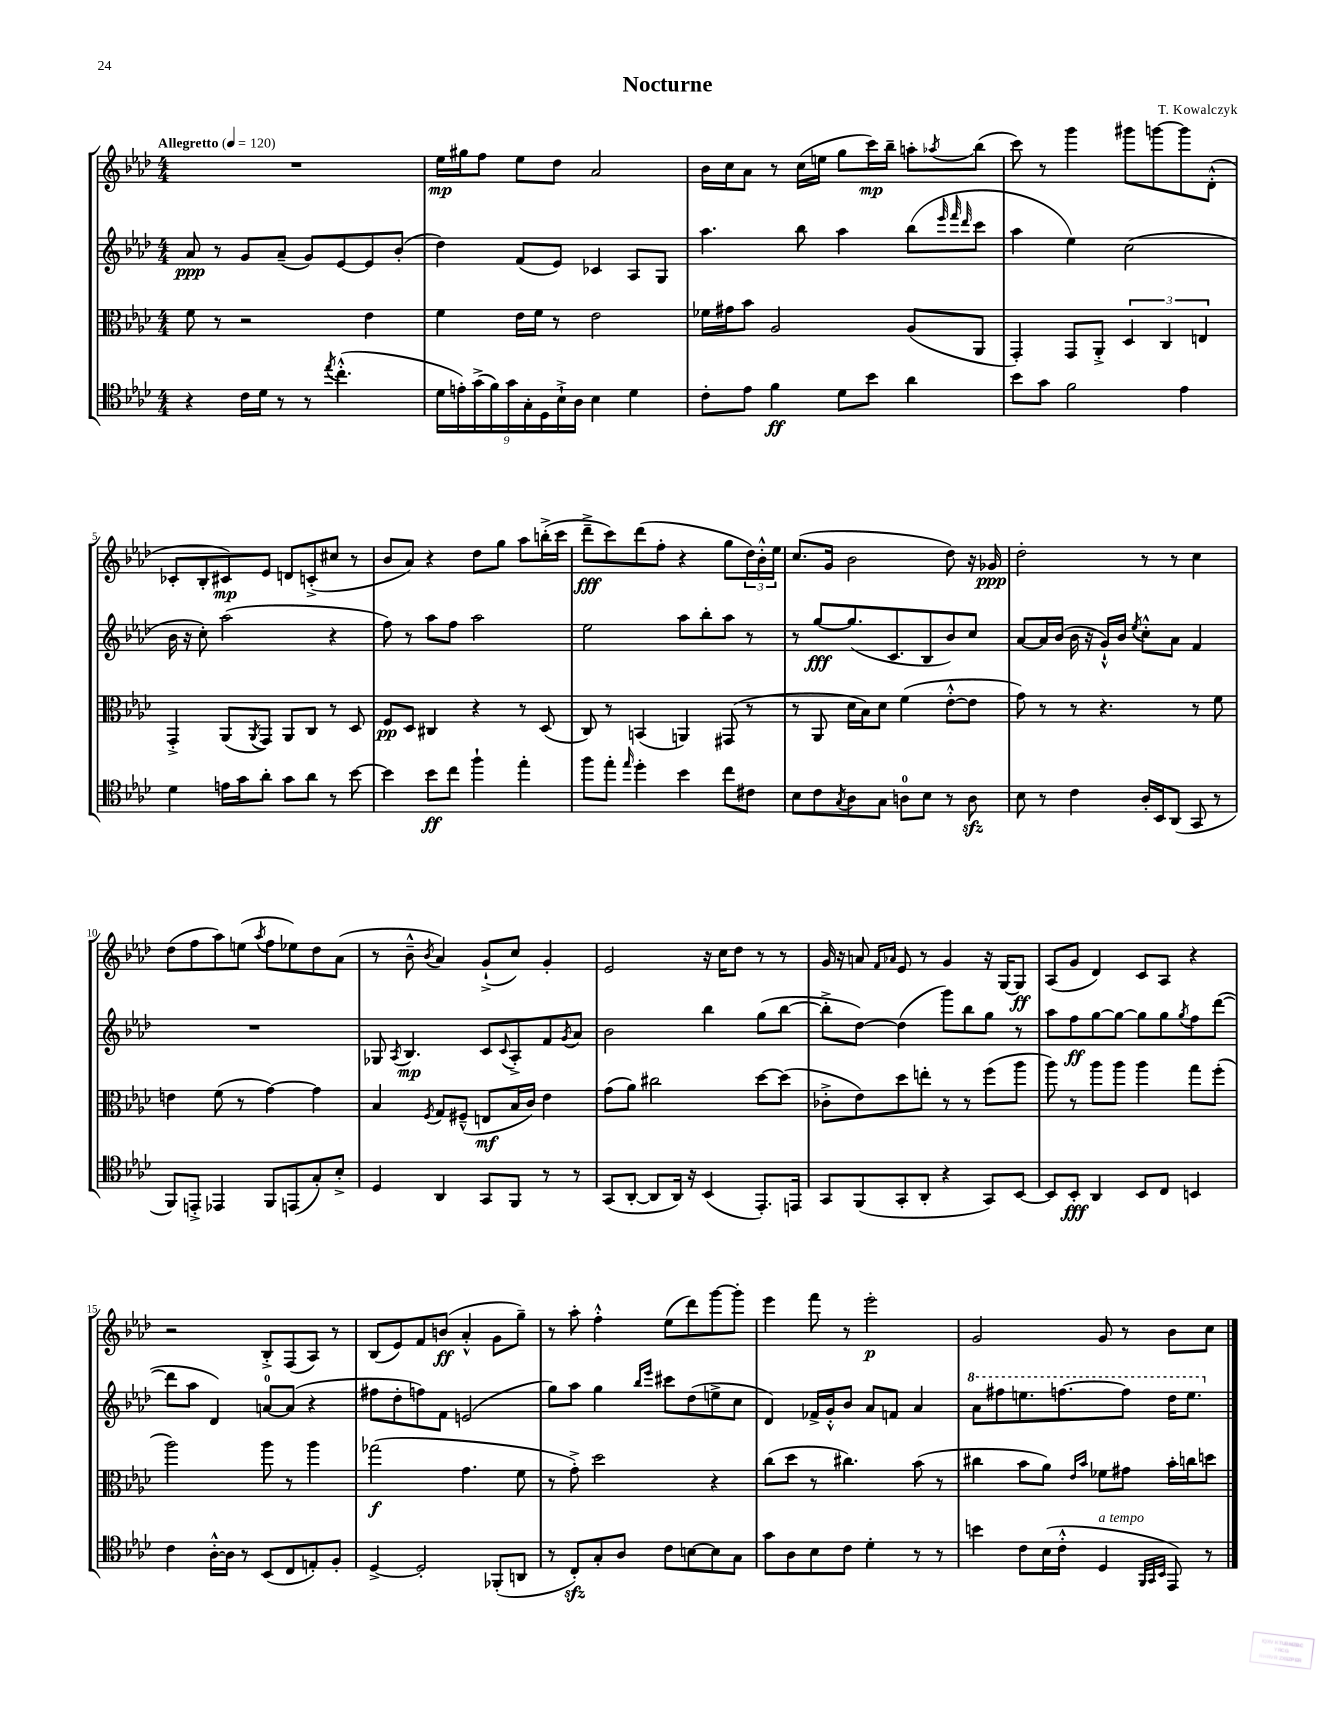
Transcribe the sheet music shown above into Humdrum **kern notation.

**kern	**dynam	**kern	**dynam	**kern	**dynam	**kern	**dynam
*part4	*part4	*part3	*part3	*part2	*part2	*part1	*part1
*staff4	*staff4	*staff3	*staff3	*staff2	*staff2	*staff1	*staff1
*clefC4	*	*clefC3	*	*clefG2	*	*clefG2	*
*k[b-e-a-d-]	*	*k[b-e-a-d-]	*	*k[b-e-a-d-]	*	*k[b-e-a-d-]	*
*M4/4	*	*M4/4	*	*M4/4	*	*M4/4	*
*MM120	*	*MM120	*	*MM120	*	*MM120	*
=1	=1	=1	=1	=1	=1	=1	=1
!	!	!	!	!	!	!LO:TX:a:B:t=Allegretto	!
4r	.	8f\	.	8a-/	ppp	1r	.
.	.	8r	.	8r	.	.	.
16c\LL	.	2r	.	8g/L	.	.	.
16d-\JJ	.	.	.	.	.	.	.
8r	.	.	.	(8a-~/J	.	.	.
8r	.	.	.	8g/L)	.	.	.
8qee-/	.	.	.	.	.	.	.
(4.cc'^^\	.	.	.	[8e-/	.	.	.
.	.	4e-\	.	8e-/]	.	.	.
.	.	.	.	(8b-'/J	.	.	.
=2	=2	=2	=2	=2	=2	=2	=2
18d-\LL	.	4f\	.	4dd-\)	.	16ee-\LL	mp
18en'\)	.	.	.	.	.	.	.
.	.	.	.	.	.	16gg#X\J	.
(18g^\	.	.	.	.	.	.	.
.	.	.	.	.	.	8ff\J	.
18f\)	.	.	.	.	.	.	.
18g\	.	.	.	.	.	.	.
.	.	16e-\LL	.	(8f/L	.	8ee-\L	.
18G'\	.	.	.	.	.	.	.
.	.	16f\JJ	.	.	.	.	.
18D-\	.	.	.	.	.	.	.
.	.	8r	.	8e-/J)	.	8dd-\J	.
18B-`^\	.	.	.	.	.	.	.
18A-\JJ	.	.	.	.	.	.	.
4B-\	.	2e-\	.	4c-X/	.	2a-/	.
4d-\	.	.	.	8A-/L	.	.	.
.	.	.	.	8G/J	.	.	.
=3	=3	=3	=3	=3	=3	=3	=3
8c'\L	.	16f-X\LL	.	4.aa-\	.	16b-\LL	.
.	.	16g#X\J	.	.	.	16cc\J	.
8e-\J	.	8b-\J	.	.	.	8a-\J	.
4f\	ff	2A-/	.	.	.	8r	.
.	.	.	.	8bb-\	.	(16cc\LL	.
.	.	.	.	.	.	16een\JJ	.
8d-\L	.	.	.	4aa-\	.	8gg\L	.
8b-\J	.	.	.	.	.	16ccc\L)	mp
.	.	.	.	.	.	16bb-~\JJ	.
4a-\	.	(8A-/L	.	(8bb-\L	.	8aan'\L	.
.	.	.	.	32qqeee-/	.	.	.
.	.	.	.	32qqfff/	.	.	.
.	.	.	.	32qqddd-/	.	8qaa-X/	.
.	.	8AA-/J	.	8ccc\J	.	(8bb-\J	.
=4	=4	=4	=4	=4	=4	=4	=4
8b-\L	.	4GG'/)	.	4aa-\	.	8ccc\)	.
8g\J	.	.	.	.	.	8r	.
2f\	.	8GG/L	.	4ee-\)	.	4ggg\	.
.	.	8AA-'^/J	.	.	.	.	.
.	.	6D-/	.	(2cc\	.	8ggg#X\L	.
.	.	.	.	.	.	[8gggn\	.
.	.	6C/	.	.	.	.	.
4e-\	.	.	.	.	.	8ggg\]	.
.	.	6En/	.	.	.	.	.
.	.	.	.	.	.	(8d-'^^\J	.
!!LO:LB:g=z
=5	=5	=5	=5	=5	=5	=5	=5
4d-\	.	4GG'^/	.	16b-\	.	8c-X'/L	.
.	.	.	.	16r	.	.	.
.	.	.	.	8cc'\)	.	8B-'/	.
16en\LL	.	(8AA-/L	.	(2aa-\	.	8c#X/)	mp
16g\J	.	.	.	.	.	.	.
.	.	8qAA-/	.	.	.	.	.
8a-'\J	.	8GG/J)	.	.	.	8e-/J	.
8g\L	.	8AA-/L	.	.	.	8dn/L	.
8a-\J	.	8C/J	.	.	.	(8cn'^/	.
8r	.	8r	.	4r	.	8cc#X/J	.
[8b-\	.	8D-/	.	.	.	8r	.
=6	=6	=6	=6	=6	=6	=6	=6
4b-\]	.	8F/L	pp	8ff\)	.	8b-/L	.
.	.	8D-/J	.	8r	.	8a-/J)	.
8b-\L	ff	4C#X/	.	8aa-\L	.	4r	.
8cc\J	.	.	.	8ff\J	.	.	.
4ff`\	.	4r	.	2aa-\	.	8dd-\L	.
.	.	.	.	.	.	8gg\J	.
4ee-'\	.	8r	.	.	.	8aa-\L	.
.	.	(8D-/	.	.	.	(16bbn'^\L	.
.	.	.	.	.	.	16ccc\JJ	.
=7	=7	=7	=7	=7	=7	=7	=7
8ff\L	.	8C/)	.	2ee-\	.	8ddd-~^\L	fff
8ee-'\J	.	8r	.	.	.	8ccc\)	.
16qqee-/	.	.	.	.	.	.	.
4dd-'\	.	(4BBn/	.	.	.	(8ddd-\	.
.	.	.	.	.	.	8ff'\J	.
4b-\	.	4AAn/)	.	8aa-\L	.	4r	.
.	.	.	.	8bb-'\	.	.	.
8cc\L	.	(8GG#X/	.	8aa-\J	.	8gg\L	.
8c#X\J	.	8r	.	8r	.	24dd-\L)	.
.	.	.	.	.	.	24b-'^^\	.
.	.	.	.	.	.	24ee-\JJ	.
=8	=8	=8	=8	=8	=8	=8	=8
8B-\L	.	8r	.	8r	.	(8.cc/L	.
8c\	.	8AA-/	.	[8gg/L	fff	.	.
.	.	.	.	.	.	16g/Jk	.
8qG/	.	.	.	.	.	.	.
8A-\	.	16d-\LL	.	(8.gg/]	.	2b-\	.
.	.	16B-\J)	.	.	.	.	.
8G\J	.	8d-\J	.	.	.	.	.
.	.	.	.	8.c/	.	.	.
8An\L	.	(4f\	.	.	.	.	.
8B-\J	.	.	.	8B-/	.	.	.
8r	.	[8e-'^^\L	.	8b-/)	.	8dd-\)	.
8Azz\	.	8e-\J]	.	8cc/J	.	16r	.
.	.	.	.	.	.	16g-X/	ppp
=9	=9	=9	=9	=9	=9	=9	=9
8B-\	.	8g\)	.	[8a-/L	.	2dd-'\	.
8r	.	8r	.	16a-/L]	.	.	.
.	.	.	.	(16b-/JJ	.	.	.
4c\	.	8r	.	16b-\	.	.	.
.	.	.	.	16r	.	.	.
.	.	4.r	.	16g`^^/LL)	.	.	.
.	.	.	.	16b-/JJ	.	.	.
.	.	.	.	8qee-/	.	.	.
16A-'/LL	.	.	.	8cc'^^\L	.	8r	.
16BB-/J	.	.	.	.	.	.	.
(8AA-/J	.	.	.	8a-\J	.	8r	.
8GG/	.	8r	.	4f/	.	4cc\	.
8r	.	8f\	.	.	.	.	.
!!LO:LB:g=z
=10	=10	=10	=10	=10	=10	=10	=10
8FF/L)	.	4en\	.	1r	.	(8dd-\L	.
8EEn'^/J	.	.	.	.	.	8ff\	.
4EE-X/	.	(8f\	.	.	.	8aa-\)	.
.	.	8r	.	.	.	(8een\J	.
.	.	.	.	.	.	8qaa-/	.
8FF/L	.	[4g\)	.	.	.	8ff\L	.
(8EEn/	.	.	.	.	.	8ee-X\)	.
8G'/)	.	4g\]	.	.	.	8dd-\	.
8B-'^/J	.	.	.	.	.	(8a-\J	.
=11	=11	=11	=11	=11	=11	=11	=11
4D-/	.	4B-/	.	8G-X/	.	8r	.
.	.	.	.	8qA-/	.	.	.
.	.	.	.	4.B-/	mp	8b-~^^\	.
.	.	8qF/	.	.	.	8qb-/	.
4AA-/	.	8G/L	.	.	.	4a-/)	.
.	.	(8F#X~^^/J	.	.	.	.	.
8GG/L	.	8En/L	mf	8c/L	.	(8g`^/L	.
.	.	.	.	8qqc/	.	.	.
8FF/J	.	16B-/L	.	8A-'^/	.	8cc/J)	.
.	.	16c/JJ)	.	.	.	.	.
8r	.	4e-\	.	8f/	.	4g'/	.
.	.	.	.	8qg/	.	.	.
8r	.	.	.	8a-/J	.	.	.
=12	=12	=12	=12	=12	=12	=12	=12
(8GG/L	.	(8g\L	.	2b-\	.	2e-/	.
[8AA-'/J	.	8a-\J)	.	.	.	.	.
8AA-/L]	.	2cc#X\	.	.	.	.	.
16AA-/Jk)	.	.	.	.	.	.	.
16r	.	.	.	.	.	.	.
(4BB-/	.	.	.	4bb-\	.	16r	.
.	.	.	.	.	.	16cc\KL	.
.	.	.	.	.	.	8dd-\J	.
8.EE-'/L)	.	[8dd-\L	.	(8gg\L	.	8r	.
.	.	(8dd-\J]	.	[8bb-\J	.	8r	.
16EEn/Jk	.	.	.	.	.	.	.
=13	=13	=13	=13	=13	=13	=13	=13
8GG/L	.	8c-X'^\L	.	8bb-'^\L]	.	16g/	.
.	.	.	.	.	.	16r	.
(8FF/	.	8e-\)	.	[8dd-\J)	.	8an/	.
.	.	.	.	.	.	16qqf/LL	.
.	.	.	.	.	.	16qqa-X/JJ	.
8GG'/	.	8dd-\	.	(4dd-\]	.	8e-/	.
8AA-'/J	.	8een'\J	.	.	.	8r	.
4r	.	8r	.	8ggg\L)	.	4g/	.
.	.	8r	.	8bb-\	.	.	.
8GG/L)	.	(8ff\L	.	8gg\J	.	16r	.
.	.	.	.	.	.	[16G/KL	.
[8BB-/J	.	8aa-\J	.	8r	.	8G/J]	ff
=14	=14	=14	=14	=14	=14	=14	=14
8BB-/L]	.	8aa-\)	.	8aa-\L	.	(8A-/L	.
8BB-'/J	fff	8r	.	8ff\	ff	8g/J	.
4AA-/	.	8aa-\L	.	[8gg\	.	4d-/)	.
.	.	8aa-\J	.	8gg\J_	.	.	.
8BB-/L	.	4aa-\	.	8gg\L]	.	8c/L	.
8C/J	.	.	.	8gg\	.	8A-/J	.
.	.	.	.	8qgg/	.	.	.
4BBn/	.	8gg\L	.	8ff\	.	4r	.
.	.	(8ff'\J	.	([8ddd-\J	.	.	.
!!LO:LB:g=z
=15	=15	=15	=15	=15	=15	=15	=15
4c\	.	2aa-\)	.	8ddd-\L]	.	2r	.
.	.	.	.	8aa-\J	.	.	.
[16A-'^^\LL	.	.	.	4d-/)	.	.	.
16A-\JJ]	.	.	.	.	.	.	.
8r	.	.	.	.	.	.	.
(8BB-/L	.	8aa-\	.	[8an/L	.	8B-'^/L	.
8C/	.	8r	.	(8a/J]	.	(8F/	.
8En'/)	.	4aa-\	.	4r	.	8A-/J)	.
8F'/J	.	.	.	.	.	8r	.
=16	=16	=16	=16	=16	=16	=16	=16
[4D-^/	.	(2gg-X\	f	8ff#X\L	.	(8B-/L	.
.	.	.	.	8dd-'\	.	8e-/)	.
2D-'/]	.	.	.	8ffn\)	.	8f/	.
.	.	.	.	8f\J	.	(8bn/J	ff
.	.	4.g\	.	(2en/	.	4a-'^^/	.
(8FF-X'/L	.	.	.	.	.	8g\L	.
8AAn/J	.	8f\	.	.	.	8gg~\J)	.
=17	=17	=17	=17	=17	=17	=17	=17
8r	.	8r	.	8gg\L)	.	8r	.
8Czz'/L)	.	8g'^\)	.	8aa-\J	.	8aa-'\	.
8G'/	.	2dd-\	.	4gg\	.	4ff'^^\	.
8A-/J	.	.	.	.	.	.	.
.	.	.	.	16qqbb-/LL	.	.	.
.	.	.	.	16qqeee-/JJ	.	.	.
8c\L	.	.	.	8ccc#X\L	.	(8ee-\L	.
[8Bn\	.	.	.	(8dd-\	.	8ddd-\)	.
8B\]	.	4r	.	8een^\	.	[8ggg\	.
8G\J	.	.	.	8cc\J	.	8ggg'\J]	.
=18	=18	=18	=18	=18	=18	=18	=18
8g\L	.	(8cc\L	.	4d-/)	.	4eee-\	.
8A-\	.	8dd-\J	.	.	.	.	.
8B-\	.	8r	.	16f-X^/LL	.	8fff\	.
.	.	.	.	16g'^^/J	.	.	.
8c\J	.	4.cc#X\)	.	8b-/J	.	8r	.
4d-'\	.	.	.	8a-/L	.	2eee-'\	p
.	.	.	.	8fn/J	.	.	.
8r	.	(8b-\	.	4a-/	.	.	.
8r	.	8r	.	.	.	.	.
=19	=19	=19	=19	=19	=19	=19	=19
*	*	*	*	*8va	*	*	*
4bn\	.	4cc#X\	.	8aa-\L	.	2g/	.
.	.	.	.	8fff#X\	.	.	.
8c\L	.	8b-\L	.	8.eeen\	.	.	.
(16B-\L	.	8a-\J)	.	.	.	.	.
16c'^^\JJ	.	.	.	[8.fffn\	.	.	.
.	.	16qqe-/LL	.	.	.	.	.
.	.	16qqb-/JJ	.	.	.	.	.
!LO:TX:a:i:t=a tempo	!	!	!	!	!	!	!
4D-/	.	8f-X\L	.	.	.	8g/	.
.	.	8g#X\J	.	8fff\J]	.	8r	.
32qqFF/LLL	.	.	.	.	.	.	.
32qqGG/	.	.	.	.	.	.	.
32qqBB-/JJJ	.	.	.	.	.	.	.
8EE-/)	.	16b-'\LL	.	16ddd-\KL	.	8b-\L	.
.	.	16ccn\J	.	8.eee\J	.	.	.
8r	.	8ddn\J	.	.	.	8cc\J	.
*	*	*	*	*X8va	*	*	*
==	==	==	==	==	==	==	==
*-	*-	*-	*-	*-	*-	*-	*-
